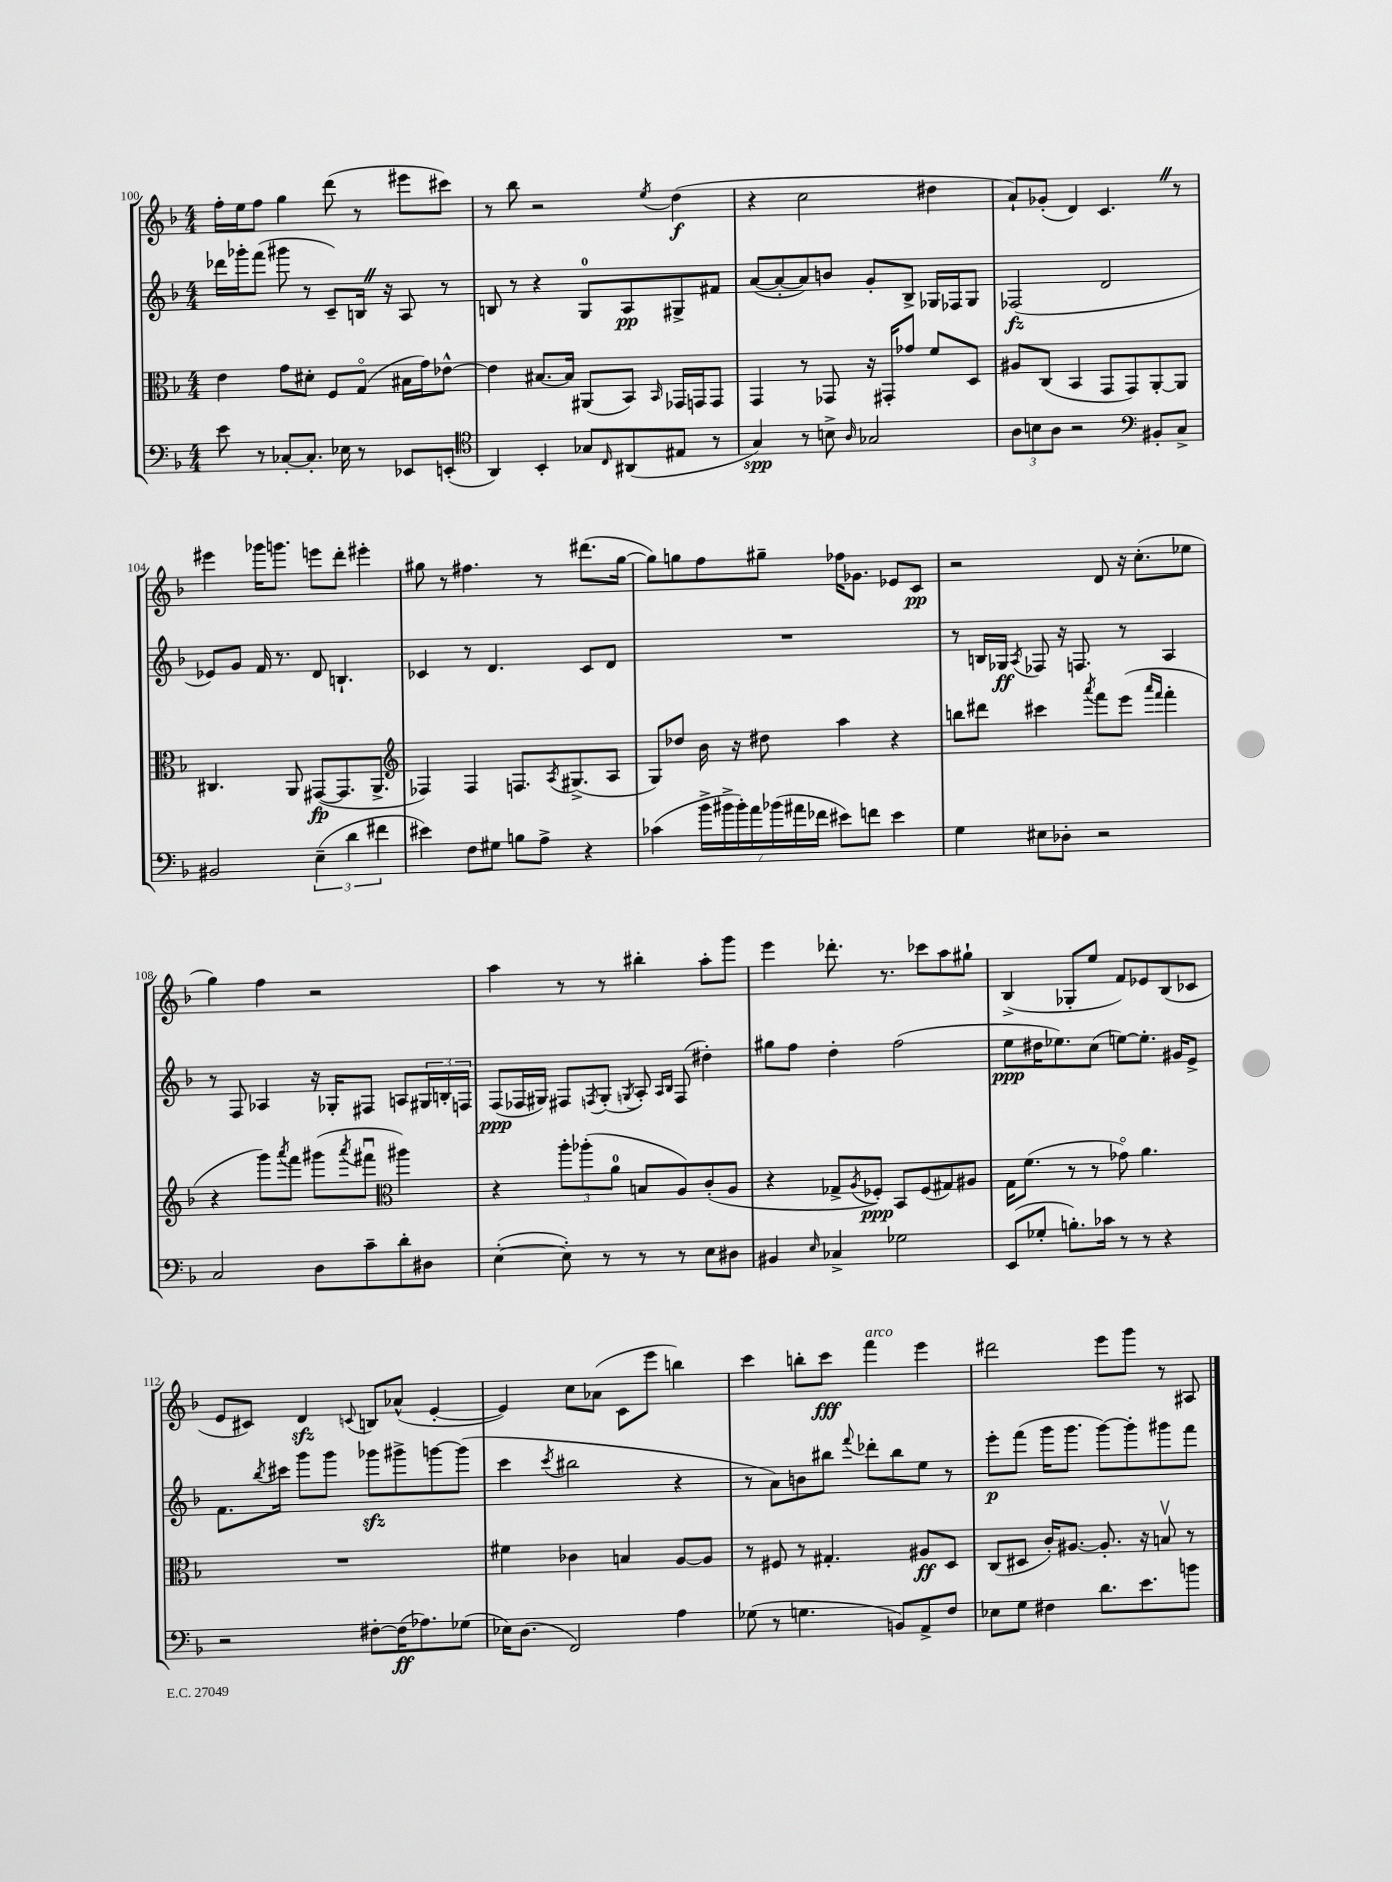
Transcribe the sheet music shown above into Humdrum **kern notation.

**kern	**kern	**kern	**kern
*staff4	*staff3	*staff2	*staff1
*clefF4	*clefC3	*clefG2	*clefG2
*k[b-]	*k[b-]	*k[b-]	*k[b-]
*M4/4	*M4/4	*M4/4	*M4/4
8e	4e	16ddd-	16ff'
.	.	16ggg-'	16ee
8r	.	(8fff	8ff
[8C-'	8g	8ggg#	4gg
8.C-']	8d#'	8r	.
.	8F	8c~)	(8ddd
16E-	.	.	.
8r	(8Go	16B	8r
.	.	16r	.
8EE-	16B#	8A	8eee#
.	16g)	.	.
(8EE'	[8e-^^	8r	8ccc#)
=	=	=	=
*clefC4	*	*	*
4AA)	4e-]	8B	8r
.	.	8r	8bb-
4BB-'	[8.B#	4r	2r
.	16B#]	.	.
8G-	(8AA#	8G	.
16qqC	.	.	.
(8AA#	8BB-)	8A	.
.	16qqBB-	.	8qee
8E#	16GG-	8G#^	(4dd
.	16GG	.	.
8r	8GG	8f#	.
=	=	=	=
4G)	4GG	([8a	4r
.	.	8a'_	.
8r	8r	8a])	2cc
8B^	8GG-	8b	.
16qqA	.	.	.
2G-	16r	8g'	.
.	16GG#'	.	.
.	8g-	8B-^	.
.	8f	16G-	4dd#
.	.	16F-	.
.	8D	8G-	.
=	=	=	=
12A	8A#	(2F-	8a`)
12B	.	.	.
.	(8C	.	(8g-'
12A	.	.	.
2r	4BB-	.	4d)
.	8GG	2d	4.c
.	8GG)	.	.
*clefF4	*	*	*
8BB#'	[8AA'	.	.
8C^	8AA]	.	8r
=	=	=	=
2BB#	4.C#	8e-)	4eee#
.	.	8g	.
.	.	16f	16ggg-
.	.	8.r	8.ggg
.	8AA	.	.
(6E~	([8GG#	8d	8eee
.	8.GG#]	4.B`	8ddd'
6d	.	.	.
.	.	.	4eee#'
.	8.AA^	.	.
6f#	.	.	.
=	=	=	=
*	*clefG2	*	*
4e#)	4F-)	4c-	8gg#
.	.	.	8r
8F	4F-	8r	4.ff#
8G#	.	4.d	.
8B	8.F	.	.
8A^	.	.	8r
.	8qA	.	.
.	(8.G#^	.	.
4r	.	8c-	(8.ddd#
.	8A	8d	.
.	.	.	[16gg#
=	=	=	=
(4c-	8G)	1r	8gg#])
.	8dd-	.	8gg
28b-^	16b-	.	8ff
28b#^	.	.	.
.	16r	.	.
28b#')	.	.	.
28a	.	.	.
.	8dd#	.	8gg#~
(28b-	.	.	.
28a#	.	.	.
28f-	.	.	.
8e#)	4aa	.	16ff-
.	.	.	8.g-
8f	.	.	.
4e#	4r	.	8e-
.	.	.	8c
=	=	=	=
4G	8bb	8r	2r
.	8ddd#	16B	.
.	.	16G-	.
.	.	8qA	.
8E#	4ccc#	8F-	.
8D-'	.	16r	.
.	.	8.F	.
.	8qaaa	.	.
2r	8fff	.	8d
.	(8eee	8r	16r
.	.	.	(8.cc'
.	16qqaaa	.	.
.	16qqfff	.	.
.	4fff'	4A	.
.	.	.	8ee-
=	=	=	=
2C	4r	8r	4gg)
.	.	8F	.
.	8ggg)	4A-	4ff
.	8qaaa	.	.
.	8fff	.	.
8D	(8ggg#	16r	2r
.	.	16G-'	.
.	8qaaa	.	.
8c~	8fff#u	8F#	.
*	*clefC3	*	*
8d'	4aa#)	8A	.
8D#	.	24G#	.
.	.	24B'	.
.	.	24F	.
=	=	=	=
([4E'	4r	(8F	4aa
.	.	16F-	.
.	.	16G#)	.
8E'])	12aa'	8F#	8r
.	(12aa-'	.	.
.	.	8qF	.
8r	.	(8G#'	8r
.	12a	.	.
.	.	8qG	.
8r	8B	8A')	4bb#'
.	.	16qqA	.
.	.	16qqB-	.
8r	8A)	(8F	.
8E	(8c'	4dd#')	8aa'
8D#	8A	.	8ggg
=	=	=	=
4BB#	4r	8gg#	4eee
.	.	8ff	.
16qqE	.	.	.
4C-^	8G-^	4dd'	8.ddd-'
.	8qA	.	.
.	8F-')	.	.
.	.	.	8.r
2G-	8BB-	(2ff	.
.	(8F-	.	8ccc-
.	8G#)	.	8aa
.	8A#	.	8gg#`
=	=	=	=
(8EE	16G	8ee	(4B-^
.	(8.f	.	.
8G-'	.	16dd#	.
.	.	8.ee-)	.
8.B')	8r	.	8G-'
.	8r	(8cc	8ee
16c-	.	.	.
8r	8g-o)	[8ee)	8f)
8r	4.a	8.ee']	8e-
4r	.	.	(8B-
.	.	16g#	.
.	.	8e^	8c-
=	=	=	=
2r	1r	8.f	8e
.	.	.	8c#)
.	.	8qbb-	.
.	.	16ccc#	.
.	.	8ggg	4d
.	.	8ggg	.
.	.	.	8qqc
[8F#'	.	8ggg-	8B
(16F#]	.	8ggg#^	(8a-^^
8.A-)	.	.	.
.	.	[8ggg	[4e'
(8G-	.	(8ggg]	.
=	=	=	=
16E-)	4f#	4ccc	4e])
(8.D	.	.	.
.	.	8qccc	.
2FF)	4c-	2bb#	8cc
.	.	.	(8a-
.	4B	.	8c
.	.	.	8eee
4A	[8A	4r	4bb)
.	8A]	.	.
=	=	=	=
(8G-	8r	8r	4ccc
8r	8F#	8a)	.
4.G	8r	8b	8bb'
.	4.G#'	8bb#	8ccc
.	.	8qqfff	.
.	.	8ddd-'	4fff
8BB)	.	8bb#	.
8AA^	8A#	8ee	4eee
8F	8D	8r	.
=	=	=	=
8E-	(8C	8eee'	2ddd#
8G	8D#	(8fff	.
4F#	16c')	16ggg	.
.	[8.A#	8.ggg	.
8.d	8.A#']	[8ggg)	8eee
.	.	8ggg']	8ggg
8.e	16r	.	.
.	8Bv	8ggg#	8r
8b	8r	8fff	8A#
==	==	==	==
*-	*-	*-	*-
